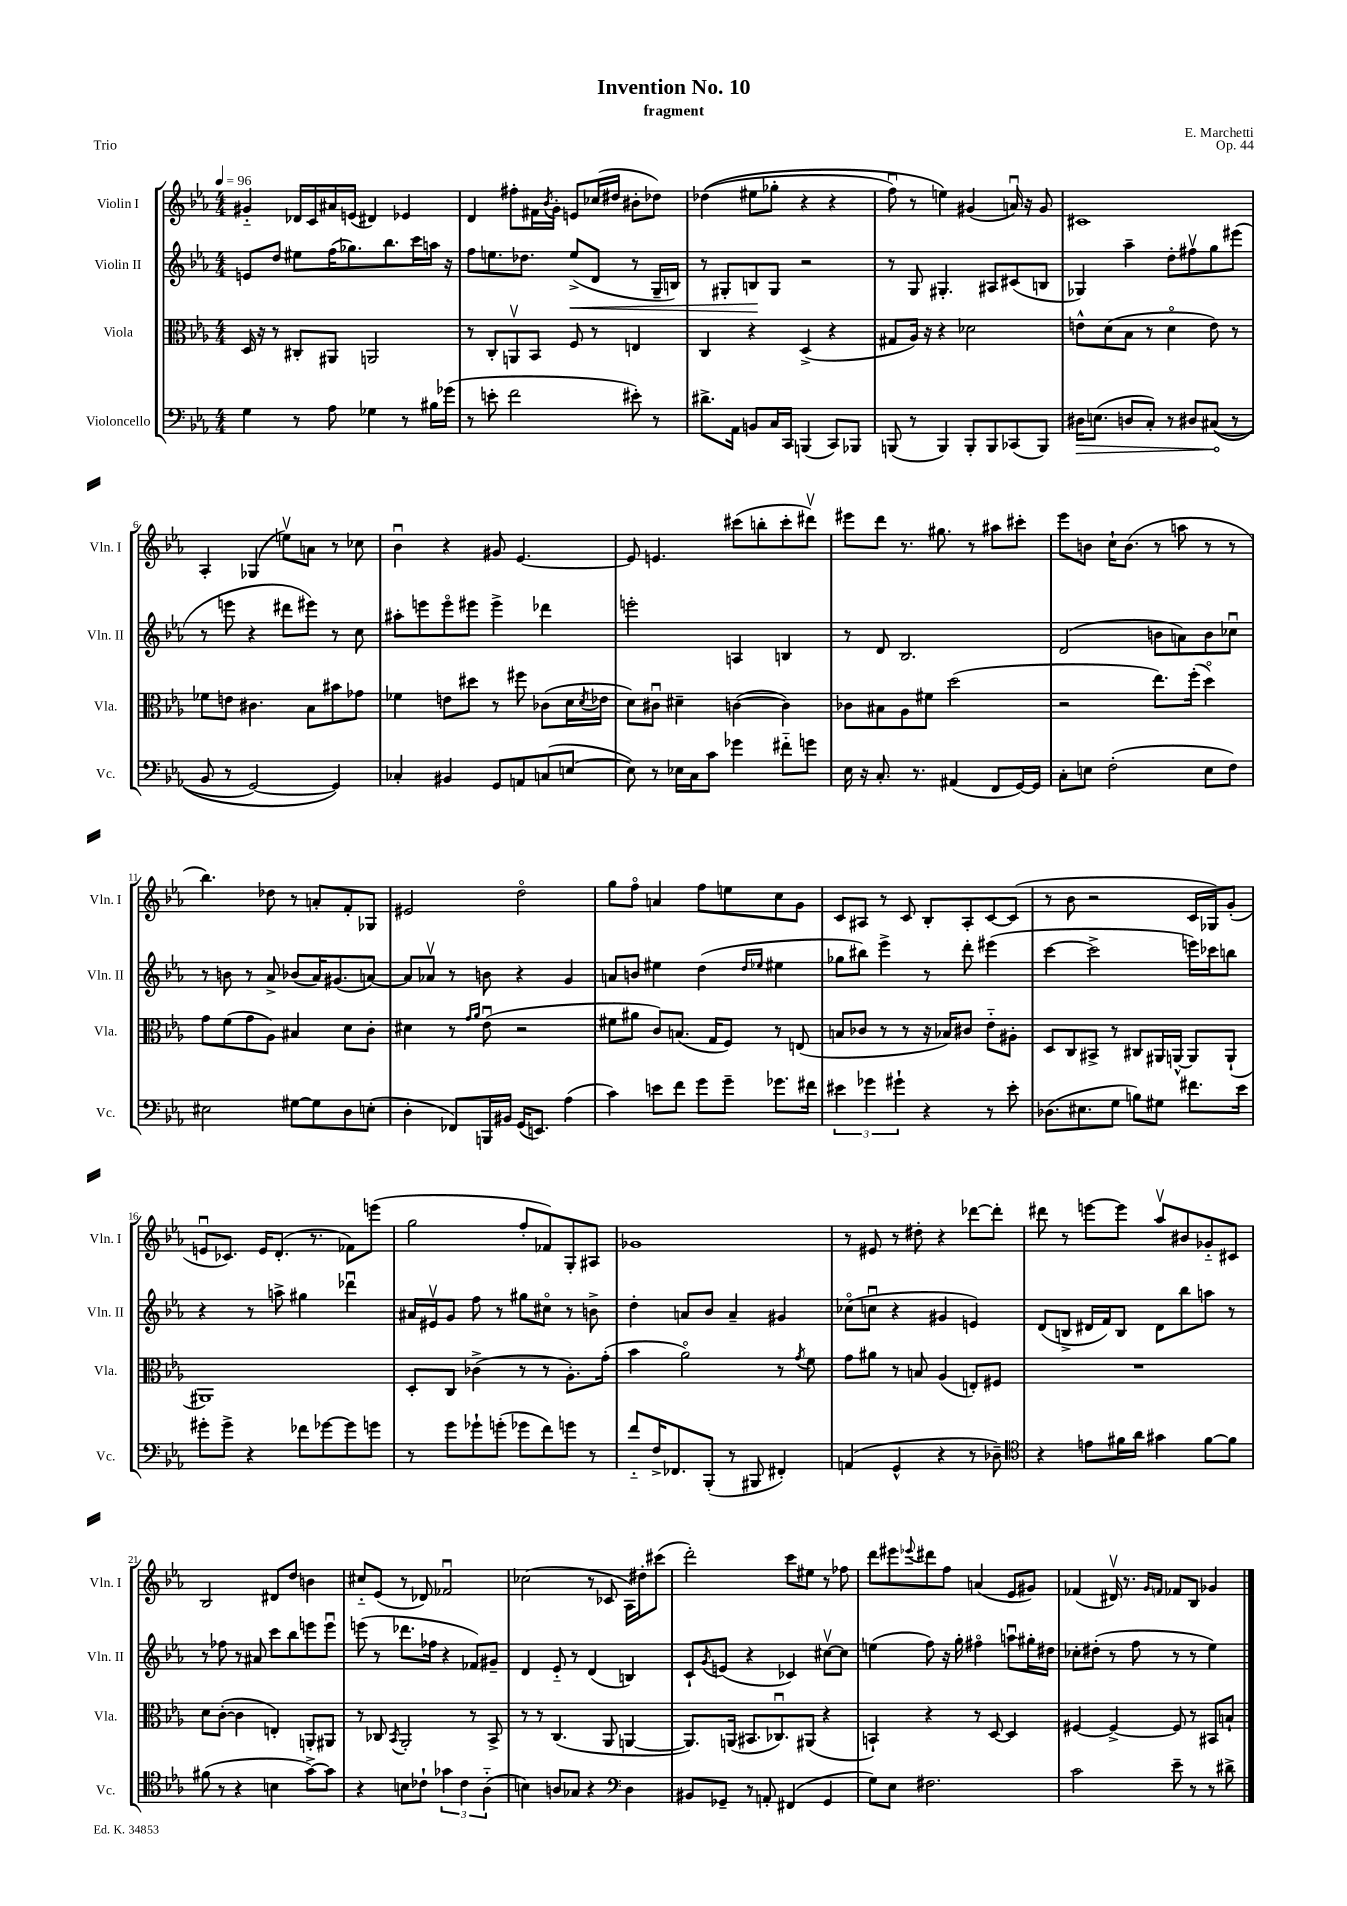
\header { title = "Invention No. 10" composer = "E. Marchetti" subtitle = "fragment" opus = "Op. 44" piece = "Trio" }
<<
\new StaffGroup <<
\new Staff = "s0" \with { instrumentName = "Violin I" shortInstrumentName = "Vln. I" } {
    \clef treble \key ees \major \numericTimeSignature \time 4/4 \tempo 4 = 96
    gis'4-_ des'16 c'16 ais'16 e'16( dis'4) ees'4 |
    d'4 fis''8-. fis'16 \acciaccatura { bes'8 } g'16-. e'8 ces''16( dis''16 bis'8-. des''8) |
    des''4(\( eis''8 ges''8-. r4 r4 |
    f''8\downbow) r8 e''4\) gis'4( a'16\downbow) r16 gis'8 |
    cis'1 |
    aes4-. ges4( e''8\upbow) a'8 r8 ces''8 |
    bes'4\downbow r4 gis'8 ees'4.~ |
    ees'8 e'4. cis'''8( b''8-. cis'''8-. dis'''8\upbow) |
    eis'''8 d'''8 r8. gis''8. r8 ais''8 cis'''8-. |
    ees'''8 b'8 c''16-! b'8.( r8 a''8 r8 r8 |
    bes''4.) des''8 r8 a'8-. f'8-. ges8 |
    eis'2 d''2\flageolet |
    g''8 f''8\flageolet a'4 f''8 e''8 c''8 g'8 |
    c'8 ais8 r8 c'8 bes8-. ais8-. c'8~ c'8( |
    r8 bes'8 r2 c'16 ges16) g'8-.( |
    e'8\downbow ces'8.) e'16 d'8.-.( r8. fes'8) e'''8( |
    g''2 f''8-. fes'8) g8-. ais8 |
    ges'1 |
    r8 eis'8 r8 dis''8-. r4 des'''8~ des'''8-. |
    dis'''8 r8 e'''8~ e'''8 aes''8\upbow bis'8 ges'8-_ cis'8 |
    bes2 dis'8 d''8 b'4 |
    cis''8-_ ees'8( r8 des'8) fes'2\downbow |
    ces''2( r8 ces'8 aes16) dis''16-. cis'''8( |
    d'''2-.) c'''8 eis''8 r8 fes''8 |
    d'''8 eis'''8 \appoggiatura { ees'''8 } dis'''8 f''8 a'4( ees'8 gis'8) |
    fes'4( dis'16\upbow) r8. \grace { g'16 f'16 } fes'8 bes8 ges'4 \bar "|." |
}
\new Staff = "s1" \with { instrumentName = "Violin II" shortInstrumentName = "Vln. II" } {
    \clef treble \key ees \major \numericTimeSignature \time 4/4
    e'8 d''8 eis''8 f''16( ges''8.) bes''8. c'''16 a''16 r16 |
    f''8 e''8. des''8. e''8->\<( d'8 r8 g16-- b16) |
    r8 gis8-. b8\! gis8 r2 |
    r8 g8 gis4.-. ais8 cis'8( b8 |
    ges4) aes''4-- d''8-. fis''8\upbow g''8 eis'''8( |
    r8 e'''8 r4 dis'''8 eis'''8) r8 c''8 |
    ais''8-. e'''8 e'''8\flageolet eis'''8 eis'''4-> des'''4 |
    e'''2-. a4 b4 |
    r8 d'8 bes2. |
    d'2( b'8 a'8) b'8 ces''8\downbow |
    r8 b'8 r8 aes'8-> bes'8( aes'16) gis'8.( a'8~) |
    a'8 aes'8\upbow r8 b'8 r4 g'4 |
    a'8 b'8 eis''4 d''4( \grace { d''16 ees''16 } eis''4 |
    ges''8 bis''8) ees'''4-> r8 d'''8-. eis'''4( |
    c'''4~ c'''2-> e'''16) ces'''16 b''8 |
    r4 r8 a''8-> gis''4 des'''4\downbow |
    ais'16 eis'16\upbow g'8 f''8 r8 gis''8 cis''8\flageolet r8 b'8-> |
    d''4-. a'8 bes'8 a'4-- gis'4 |
    ces''8\flageolet( c''8\downbow r4 gis'4 e'4) |
    d'8( b8-> dis'16 f'16) b8 dis'8 bes''8 a''8 r8 |
    r8 fes''8 r8 ais'8 c'''8 bes''8 e'''8 e'''8\downbow |
    e'''8( r8 des'''8. fes''16 r4 fes'8) gis'8-- |
    d'4 ees'8-_ r8 d'4( b4) |
    c'8-! \acciaccatura { g'8 } e'8( r4 ces'4) cis''8~\upbow cis''8 |
    e''4( f''8) r16 g''16-. fis''4\flageolet a''8\downbow gis''16-. dis''16 |
    ces''8-. dis''8-.( r8 f''8 r8 r8 ees''4) \bar "|." |
}
\new Staff = "s2" \with { instrumentName = "Viola" shortInstrumentName = "Vla." } {
    \clef alto \key ees \major \numericTimeSignature \time 4/4
    d16 r16 r8 cis8-. ais,8 a,2 |
    r8 c8-. a,8\upbow bes,8 f8 r8 e4 |
    c4 r4 d4->( r4 |
    gis8 aes16) r16 r4 des'2 |
    e'8-^ d'8( bes8 r8 d'4\flageolet e'8) r8 |
    fes'8 e'8 cis'4. bes8 bis'8 ges'8 |
    fes'4 e'8 dis''8 r8 fis''8 ces'8( d'16 \acciaccatura { d'8 } ees'16 |
    d'8) cis'8\downbow dis'4-- c'4~( c'4) |
    ces'8 bis8 aes8 fis'8 d''2( |
    r2 ees''8.) f''16-.( d''4\flageolet) |
    g'8 f'8( g'8 aes8) bis4 d'8 c'8-. |
    dis'4 r8 \grace { g'16 aes'16 } ees'8\downbow( r2 |
    fis'8 ais'8 c'8) b8.( g16 f8) r8 e8( |
    b8 ces'8 r8 r8 r16 bes16) cis'8 ees'8-_ ais8-. |
    d8 c8 bis,8-> r8 cis8 ais,16 a,16~-^ a,8 a,8-!( |
    ais,1) |
    d8-. c8 ces'4->( r8 r8 aes8.-.) g'16-.( |
    bes'4 aes'2\flageolet) r8 \acciaccatura { g'8 } f'8 |
    g'8 ais'8 r8 b8 aes4( e8-.) fis8 |
    R1 |
    d'8 c'8~-.( c'4 e4-.) a,8-. ais,8 |
    r8 ces8 \acciaccatura { bes,8 } aes,2-. r8 bes,8-> |
    r8 r8 c4.( aes,8 a,4~ |
    a,8.) a,16( bis,8. ces8.\downbow) ais,8( r4 |
    b,4-!) r4 r8 d8~ d4 |
    fis4~ fis4~-> fis8 r8 bis,8 b8-! \bar "|." |
}
\new Staff = "s3" \with { instrumentName = "Violoncello" shortInstrumentName = "Vc." } {
    \clef bass \key ees \major \numericTimeSignature \time 4/4
    g4 r8 aes8 ges4 r8 bis16 ges'16( |
    r8 e'8-. f'2 eis'8-.) r8 |
    dis'8.-> aes,16 b,8 c16 c,16 b,,4( c,8) bes,,8 |
    b,,8( r8 b,,4) b,,8-. b,,8 ces,8( b,,8) |
    \once \override Hairpin.circled-tip = ##t dis16\> e8.( d8 c8-.) r8 dis8 cis8\!(\( r8 |
    bes,8 r8 g,2~) g,4\) |
    ces4-. bis,4 g,8 a,8 c8( e8~ |
    e8) r8 ees16 c16 c'8 ges'4 fis'8-_ g'8 |
    ees16 r16 c8.-. r8. ais,4( f,8 g,16~) g,16 |
    c8-. e8 f2-.( e8 f8) |
    eis2 gis8~ gis8 d8 e8-.( |
    d4-. fes,8) b,,16 bis,16 g,16( e,8.) aes4( |
    c'4) e'8 f'8 g'8 g'8-- ges'8. fis'16 |
    \tuplet 3/2 { eis'4 ges'4 gis'4-! } r4 r8 eis'8-. |
    des8.( eis8. g8 b8) gis8 fis'8. ees'16 |
    gis'8-. gis'8-> r4 fes'8 ges'8~ ges'8 g'8 |
    r8 g'8 ges'8-! g'8-.( ges'8 f'8) g'8 r8 |
    f'8-_ f16-> fes,8. bes,,8-.( r8 bis,,8 fis,4-.) |
    a,4( g,4-^ r4 r8 des8--) |
    \clef tenor r4 e'8 fis'16 aes'16 gis'4 fis'8~ fis'8 |
    fis'8( r8 r4 b4 g'8~->) g'8 |
    r4 b8 ces'8-! \tuplet 3/2 { ges'4 ces'4 aes4-_( } |
    b4) a8 ges8 r4 \clef bass d4 |
    bis,8 ges,8-- r8 a,8-. fis,4( ges,4 |
    g8) ees8 fis2. |
    c'2 ees'8-- r8 r8 dis'8-> \bar "|." |
}
>>
>>
